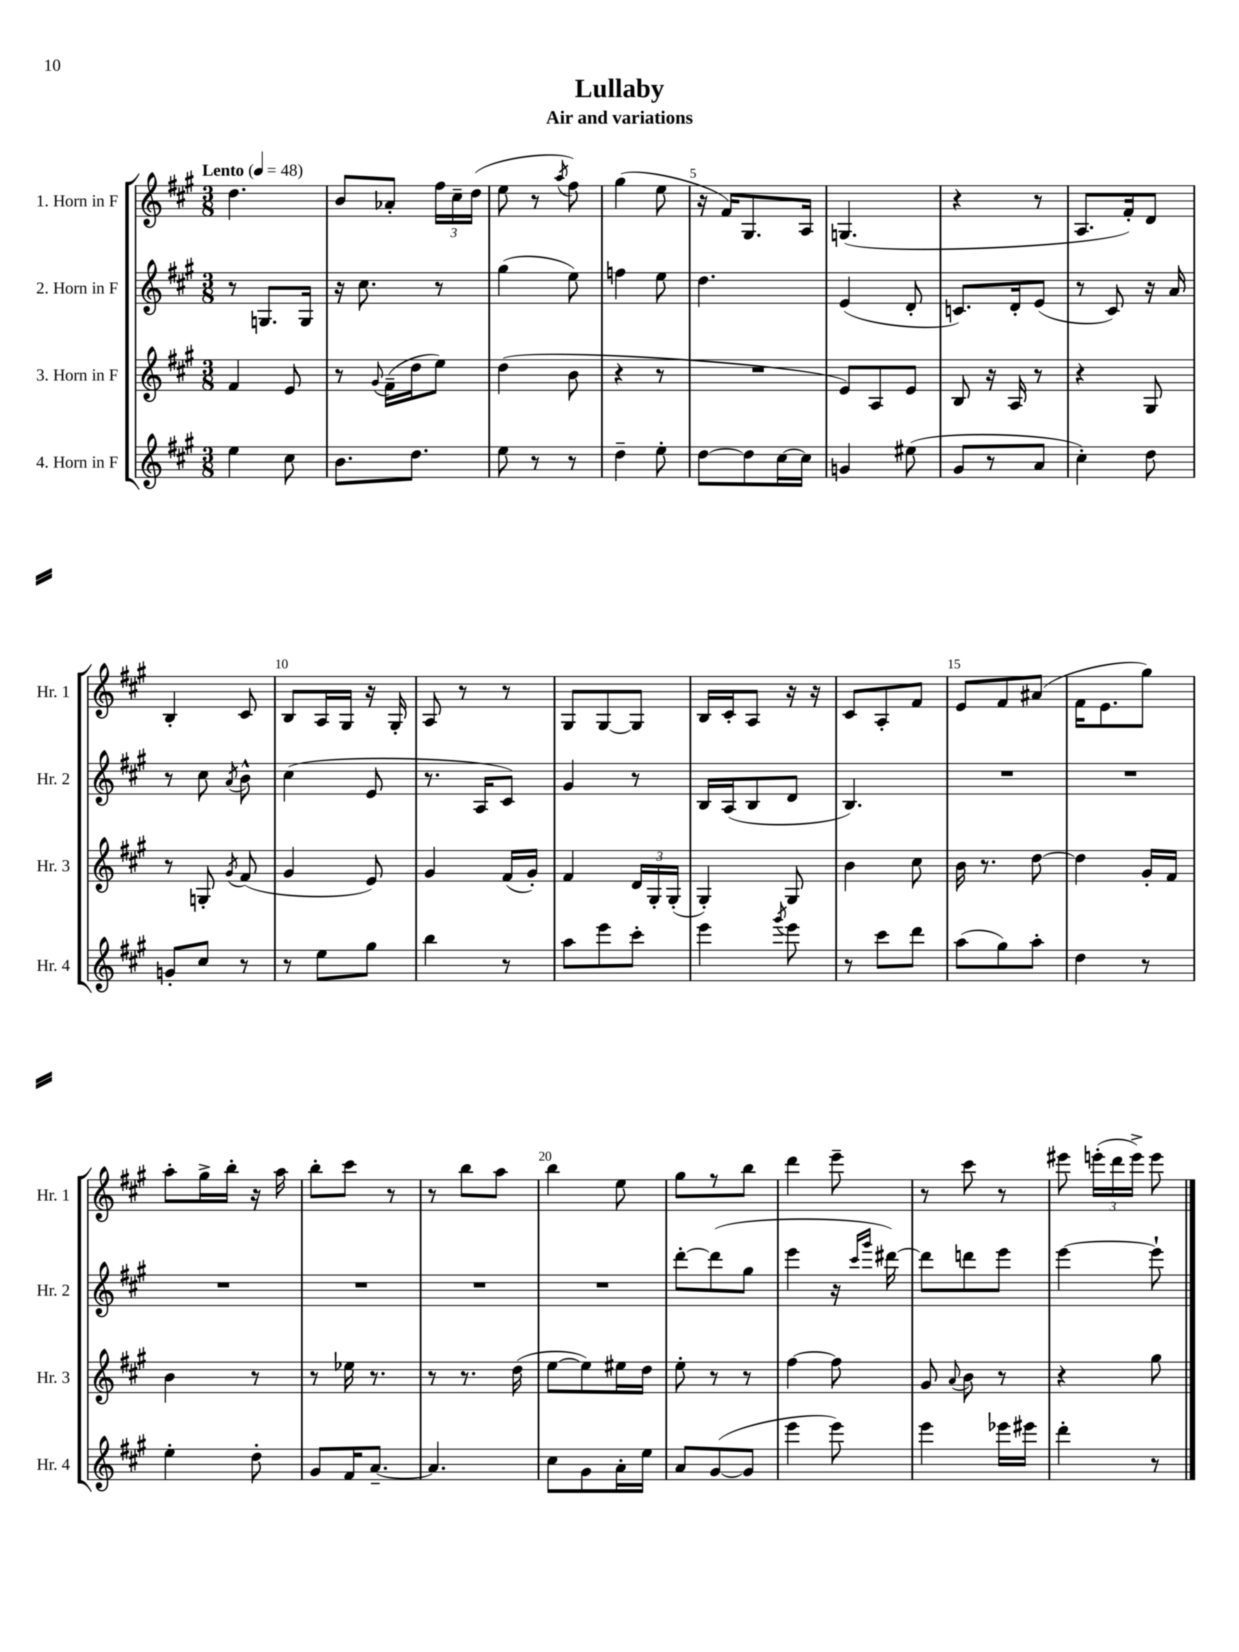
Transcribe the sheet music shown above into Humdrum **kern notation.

**kern	**kern	**kern	**kern
*staff4	*staff3	*staff2	*staff1
*clefG2	*clefG2	*clefG2	*clefG2
*k[f#c#g#]	*k[f#c#g#]	*k[f#c#g#]	*k[f#c#g#]
*M3/8	*M3/8	*M3/8	*M3/8
*MM48	*MM48	*MM48	*MM48
4ee	4f#	8r	4.dd
.	.	8.G	.
8cc#	8e	.	.
.	.	16G	.
=	=	=	=
8.b	8r	16r	8b
.	.	8.cc#	.
.	8qqg#	.	.
.	(16f#~	.	8a-'
8.dd	16dd	.	.
.	8ee)	8r	24ff#
.	.	.	24cc#~
.	.	.	(24dd
=	=	=	=
8ee	(4dd	(4gg#	8ee
8r	.	.	8r
.	.	.	8qaa
8r	8b	8ee)	8ff#)
=	=	=	=
4dd~	4r	4ff	(4gg#
8ee'	8r	8ee	8ee
=	=	=	=
[8dd	4.r	4.dd	16r
.	.	.	16f#)
8dd]	.	.	8.G#
[16cc#	.	.	.
16cc#]	.	.	16A
=	=	=	=
4g	8e)	(4e	(4.G
.	8A	.	.
(8ee#	8e	8d'	.
=	=	=	=
8g#	8B	8.c)	4r
8r	16r	.	.
.	16A	16d'	.
8a	8r	(8e	8r
=	=	=	=
4cc#')	4r	8r	8.A
.	.	8c#)	.
.	.	.	16f#')
8dd	8G#	16r	8d
.	.	16a	.
=	=	=	=
8g'	8r	8r	4B'
8cc#	8G'	8cc#	.
.	8qg#	8qa	.
8r	(8f#	8b^^	8c#
=	=	=	=
8r	4g#	(4cc#	8B
8ee	.	.	16A
.	.	.	16G#
8gg#	8e)	8e	16r
.	.	.	16G#'
=	=	=	=
4bb	4g#	8.r	8A
.	.	.	8r
.	.	16A	.
8r	(16f#	8c#)	8r
.	16g#')	.	.
=	=	=	=
8aa	4f#	4g#	8G#
8eee	.	.	[8G#
8ccc#'	24d	8r	8G#]
.	24G#'	.	.
.	(24G#'	.	.
=	=	=	=
4eee	4G#')	16B	16B
.	.	(16A	16c#'
.	.	8B	8A
8qggg#	.	.	.
8eee	8G#	8d	16r
.	.	.	16r
=	=	=	=
8r	4b	4.B)	8c#
8ccc#	.	.	8A'
8ddd	8cc#	.	8f#
=	=	=	=
(8aa	16b	4.r	8e
.	8.r	.	.
8gg#)	.	.	8f#
8aa'	[8dd	.	(8a#
=	=	=	=
4dd	4dd]	4.r	16f#
.	.	.	8.e
8r	16g#'	.	8gg#)
.	16f#	.	.
=	=	=	=
4ee'	4b	4.r	8aa'
.	.	.	16gg#^
.	.	.	16bb'
8dd'	8r	.	16r
.	.	.	16aa
=	=	=	=
8g#	8r	4.r	8bb'
16f#	16ee-	.	8ccc#
[8.a~	8.r	.	.
.	.	.	8r
=	=	=	=
4.a]	8r	4.r	8r
.	8.r	.	8bb
.	.	.	8aa
.	(16dd	.	.
=	=	=	=
8cc#	[8ee	4.r	4bb
8g#	8ee])	.	.
16a'	16ee#	.	8ee
16ee	16dd	.	.
=	=	=	=
8a	8ee'	[8ddd'	8gg#
([8g#	8r	(8ddd]	8r
8g#]	8r	8gg#	8bb
=	=	=	=
4eee	[4ff#	4eee	4ddd
8eee)	8ff#]	16r	8eee~
.	.	16qqccc#	.
.	.	16qqggg#	.
.	.	[16ddd#)	.
=	=	=	=
4eee	8g#	8ddd#]	8r
.	8qqa	.	.
.	8b	8ddd	8ccc#
16eee-	8r	8eee	8r
16eee#	.	.	.
=	=	=	=
4ddd'	4r	[4eee	8eee#
.	.	.	(24eee'
.	.	.	24ddd
.	.	.	24eee^)
8r	8gg#	8eee`]	8eee
==	==	==	==
*-	*-	*-	*-
